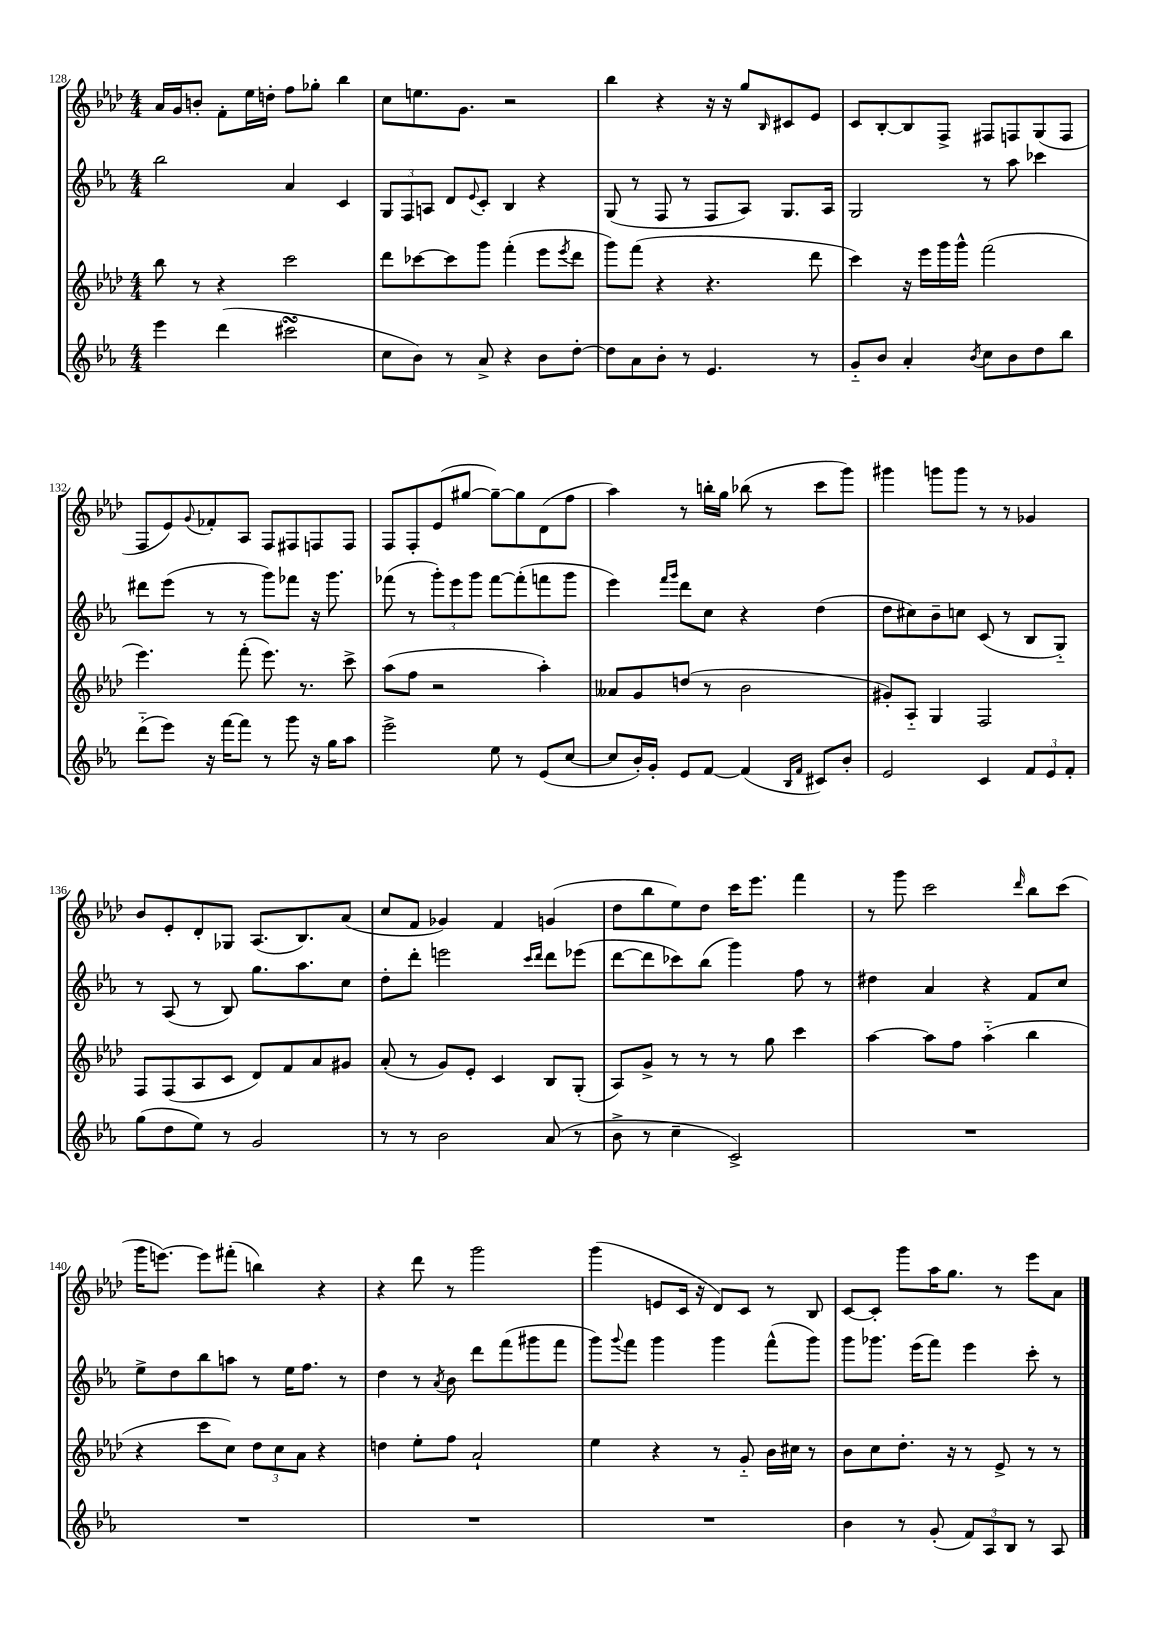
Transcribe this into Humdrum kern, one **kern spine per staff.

**kern	**kern	**kern	**kern
*part4	*part3	*part2	*part1
*staff4	*staff3	*staff2	*staff1
*clefG2	*clefG2	*clefG2	*clefG2
*k[b-e-a-]	*k[b-e-a-d-]	*k[b-e-a-]	*k[b-e-a-d-]
*M4/4	*M4/4	*M4/4	*M4/4
=128	=128	=128	=128
4eee-\	8bb-\	2bb-\	16a-/LL
.	.	.	16g/J
.	8r	.	8bn'/J
(4ddd\	4r	.	8f'\L
.	.	.	16ee-\L
.	.	.	16ddn'\JJ
2ccc#XsSsS\	2ccc\	4a-/	8ff\L
.	.	.	8gg-X'\J
.	.	4c/	4bb-\
=129	=129	=129	=129
8cc\L	8ddd-\L	12G/L	8cc\L
.	.	12F/	.
8b-\J)	[8ccc-X\	.	8.een\
.	.	12An/J	.
8r	8ccc-\]	8d/L	.
.	.	.	8.g\J
.	.	8qqe-/	.
8a-^/	8ggg\J	8c'/J	.
4r	(4fff'\	4B-/	2r
8b-\L	8eee-\L	4r	.
.	8qeee-/	.	.
[8dd'\J	8ddd-\J	.	.
=130	=130	=130	=130
8dd\L]	8ggg\L)	(8G/	4bb-\
8a-\	(8fff\J	8r	.
8b-'\J	4r	8F/	4r
8r	.	8r	.
4.e-/	4.r	8F/L	16r
.	.	.	16r
.	.	8A-/J)	8gg/L
.	.	.	16qqB-/
.	.	8.G/L	8c#X/
8r	8ddd-\	.	8e-/J
.	.	16A-/Jk	.
=131	=131	=131	=131
8g/L	4ccc\)	2G/	8c/L
8b-/J	.	.	[8B-'/
4a-'/	16r	.	8B-/]
.	16eee-\LL	.	.
.	16ggg\	.	8F^/J
.	16ggg^^\JJ	.	.
8qb-/	.	.	.
8cc\L	(2fff\	8r	8F#X/L
8b-\	.	8aa-\	8Fn/
8dd\	.	4ccc-X\	(8G/
8bb-\J	.	.	8F/J
!!LO:LB:g=z
=132	=132	=132	=132
(8ddd\L	4.eee-\)	8ddd#X\L	8F/L
8eee-\J)	.	(8eee-\J	8e-/)
.	.	.	8qqg/
16r	.	8r	8f-X'/
[16fff\KL	.	.	.
8fff\J]	(8fff'\	8r	8A-/J
8r	8.eee-\)	8ggg\L)	8F/L
8ggg\	.	8fff-X\J	8F#X/
.	8.r	.	.
16r	.	16r	8Fn/
16gg\KL	.	8.ggg\	.
8aa-\J	8ccc^\	.	8F/J
=133	=133	=133	=133
2eee-^\	(8aa-\L	(8fff-X\	8F/L
.	8ff\J	8r	8F'/
.	2r	12ggg'\L)	(8e-/
.	.	12eee-\	.
.	.	.	[8gg#X/J
.	.	12ggg\J	.
8ee-\	.	[8fff-\L	8gg#~\L_)
8r	.	(8fff-'\]	8gg#\]
(8e-/L	4aa-'\)	8fffn\	(8d-\
[8cc/J	.	8ggg\J	8ff\J
=134	=134	=134	=134
8cc/L]	8a--X/L	4eee-\)	4aa-\)
16b-'/L)	8g/	.	.
16g'/JJ	.	.	.
.	.	16qqfff/LL	.
.	.	16qqggg/JJ	.
8e-/L	(8ddn/J	8ddd\L	8r
[8f/J	8r	8cc\J	16bbn'\LL
.	.	.	16gg\JJ
(4f/]	2b-\	4r	(8bb-X\
.	.	.	8r
16qqB-/LL	.	.	.
16qqf/JJ	.	.	.
8c#X/L)	.	(4dd\	8ccc\L
8b-'/J	.	.	8ggg\J)
=135	=135	=135	=135
2e-/	8g#X'/L)	8dd\L	4ggg#X\
.	8A-/J	8cc#X\)	.
.	4G/	8b-~\	8gggn\L
.	.	8ccn\J	8ggg\J
4c/	2F/	(8c/	8r
.	.	8r	8r
12f/L	.	8B-/L	4g-X/
12e-/	.	.	.
.	.	8G/J)	.
12f'/J	.	.	.
!!LO:LB:g=z
=136	=136	=136	=136
(8gg\L	8F/L	8r	8b-/L
8dd\	(8F/	(8A-/	8e-'/
8ee-\J)	8A-/	8r	8d-'/
8r	8c/J	8B-/)	8G-X/J
2g/	8d-/L)	8.gg\L	(8.A-/L
.	8f/	.	.
.	.	8.aa-\	8.B-/)
.	8a-/	.	.
.	8g#X/J	8cc\J	(8a-/J
=137	=137	=137	=137
8r	(8a-'/	8dd'\L	8cc/L
8r	8r	8ddd'\J	8f/J
2b-\	8g/L)	2eeen\	4g-X/)
.	8e-'/J	.	.
.	4c/	.	4f/
.	.	16qqccc/LL	.
.	.	16qqddd/JJ	.
(8a-/	8B-/L	8ddd\L	(4gn/
8r	(8G'/J	(8eee-X\J	.
=138	=138	=138	=138
8b-^\	8A-/L)	[8ddd\L	8dd-\L
8r	8g^/J	8ddd\]	8bb-\
4cc~\	8r	8ccc-X\)	8ee-\)
.	8r	(8bb-\J	8dd-\J
2c^/)	8r	4ggg\)	16ccc\KL
.	.	.	8.eee-\J
.	8gg\	.	.
.	4ccc\	8ff\	4fff\
.	.	8r	.
=139	=139	=139	=139
1r	[4aa-\	4dd#X\	8r
.	.	.	8ggg\
.	8aa-\L]	4a-/	2ccc\
.	8ff\J	.	.
.	(4aa-\	4r	.
.	.	.	16qqddd-/
.	4bb-\	8f/L	8bb-\L
.	.	8cc/J	(8ccc\J
!!LO:LB:g=z
=140	=140	=140	=140
1r	4r	8ee-^\L	16ggg\KL
.	.	.	[8.eeen\J)
.	.	8dd\	.
.	8ccc\L	8bb-\	8eee\L]
.	8cc\J)	8aan\J	(8fff#X'\J
.	12dd-\L	8r	4bbn\)
.	12cc\	.	.
.	.	16ee-\KL	.
.	12a-\J	.	.
.	.	8.ff\J	.
.	4r	.	4r
.	.	8r	.
=141	=141	=141	=141
1r	4ddn\	4dd\	4r
.	8ee-'\L	8r	8ddd-\
.	.	8qa-/	.
.	8ff\J	8b-\	8r
.	2a-`/	8ddd\L	2ggg\
.	.	(8fff\	.
.	.	8ggg#X\	.
.	.	8fff\J	.
=142	=142	=142	=142
1r	4ee-\	8ggg\L)	(4ggg\
.	.	8qqggg/	.
.	.	8fff\J	.
.	4r	4ggg\	8en/L
.	.	.	16c/Jk
.	.	.	16r
.	8r	4ggg\	8d-/L)
.	8g/	.	8c/J
.	16b-\LL	(8fff^^\L	8r
.	16cc#X\JJ	.	.
.	8r	8ggg\J)	8B-/
=143	=143	=143	=143
4b-\	8b-\L	8ggg\L	[8c/L
.	8cc\	8.ggg-X\J	8c'/J]
8r	8.dd-'\J	.	8ggg\L
.	.	(16eee-\KL	.
(8g'/	.	8fff\J)	16aa-\K
.	16r	.	8.gg\J
12f/L)	8r	4eee-\	.
12A-/	.	.	.
.	8e-^/	.	8r
12B-/J	.	.	.
8r	8r	8ccc'\	8eee-\L
8A-/	8r	8r	8a-\J
==	==	==	==
*-	*-	*-	*-
